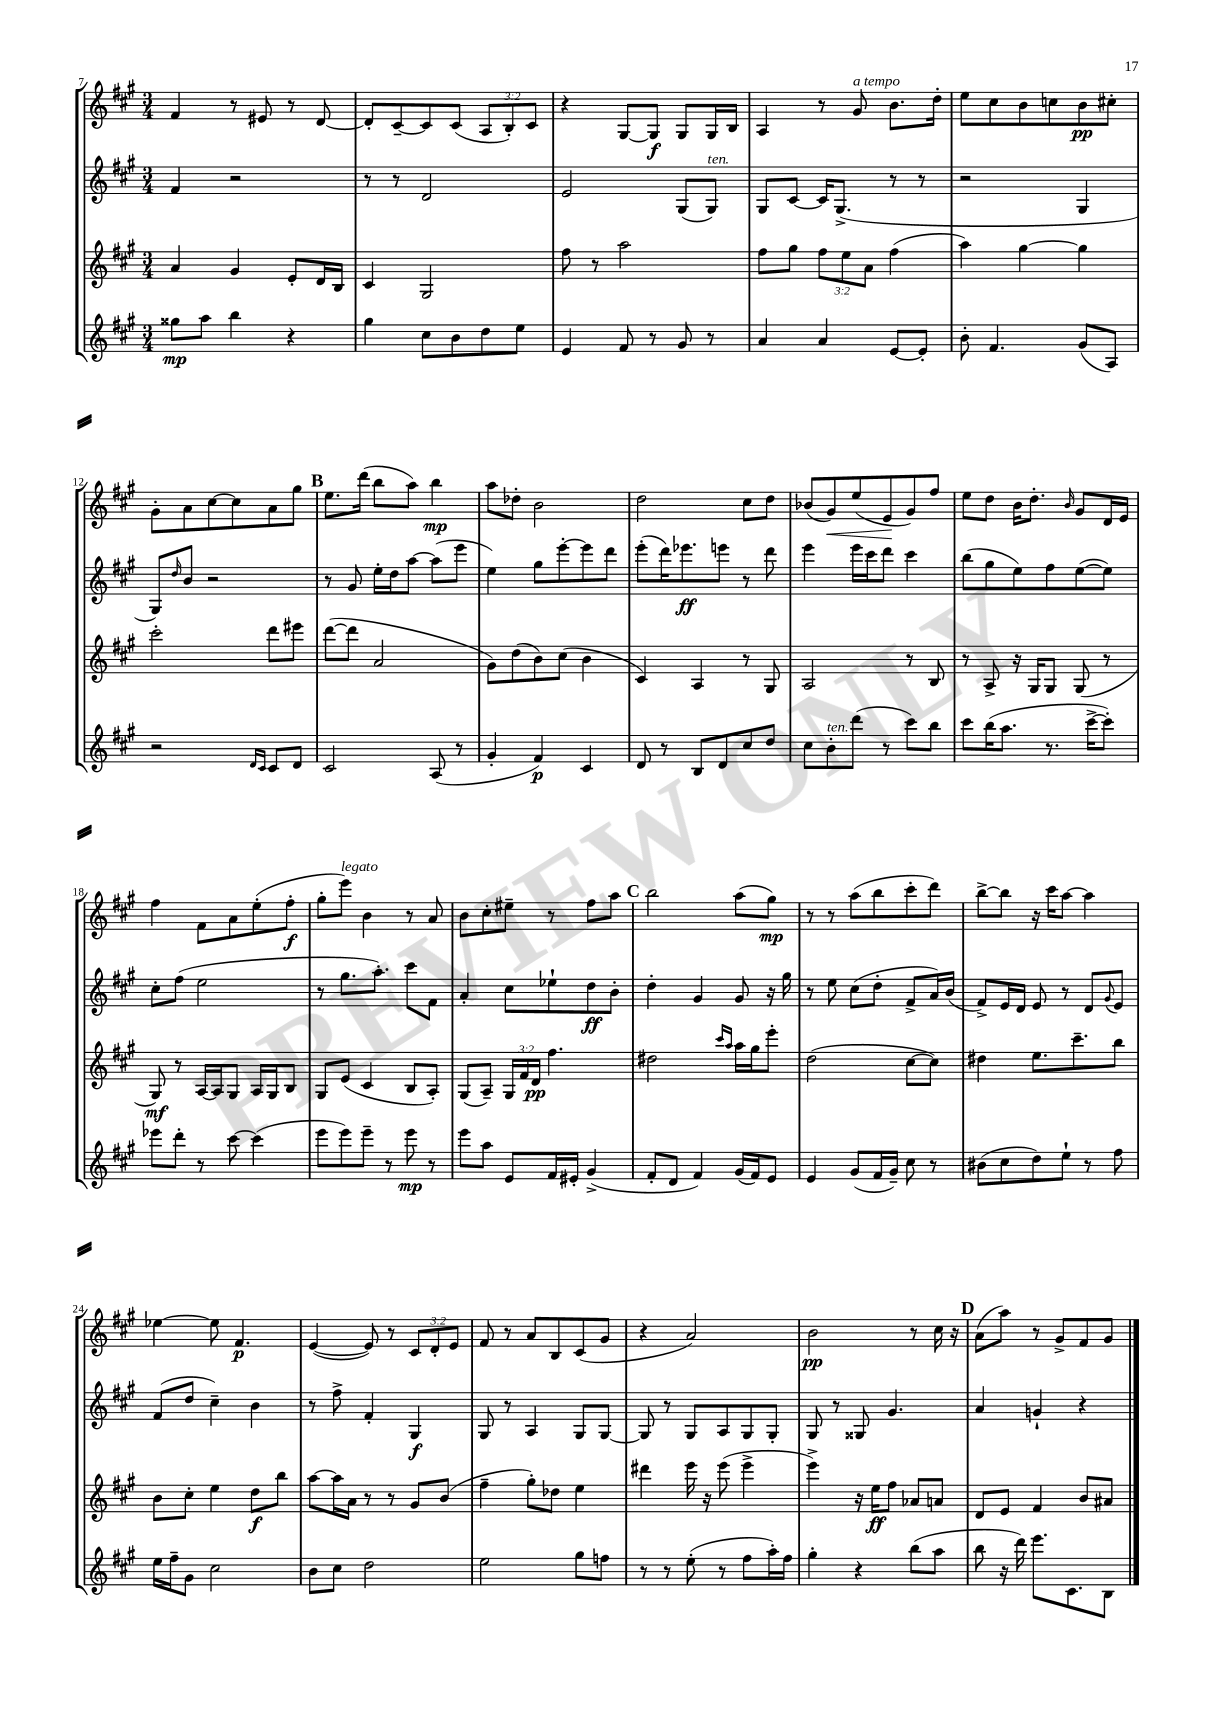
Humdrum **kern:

**kern	**dynam	**kern	**dynam	**kern	**dynam	**kern	**dynam
*part4	*part4	*part3	*part3	*part2	*part2	*part1	*part1
*staff4	*staff4	*staff3	*staff3	*staff2	*staff2	*staff1	*staff1
*clefG2	*	*clefG2	*	*clefG2	*	*clefG2	*
*k[f#c#g#]	*	*k[f#c#g#]	*	*k[f#c#g#]	*	*k[f#c#g#]	*
*M3/4	*	*M3/4	*	*M3/4	*	*M3/4	*
=7	=7	=7	=7	=7	=7	=7	=7
8gg##X\L	mp	4a/	.	4f#/	.	4f#/	.
8aa\J	.	.	.	.	.	.	.
4bb\	.	4g#/	.	2r	.	8r	.
.	.	.	.	.	.	8e#X/	.
4r	.	8e'/L	.	.	.	8r	.
.	.	16d/L	.	.	.	[8d/	.
.	.	16B/JJ	.	.	.	.	.
=8	=8	=8	=8	=8	=8	=8	=8
4gg#\	.	4c#/	.	8r	.	8d'/L]	.
.	.	.	.	8r	.	[8c#~/	.
8cc#\L	.	2G#/	.	2d/	.	8c#/]	.
8b\	.	.	.	.	.	(8c#/J	.
8dd\	.	.	.	.	.	12A/L	.
.	.	.	.	.	.	12B'/)	.
8ee\J	.	.	.	.	.	.	.
.	.	.	.	.	.	12c#/J	.
=9	=9	=9	=9	=9	=9	=9	=9
4e/	.	8ff#\	.	2e/	.	4r	.
.	.	8r	.	.	.	.	.
8f#/	.	2aa\	.	.	.	[8G#/L	.
8r	.	.	.	.	.	8G#/J]	f
8g#/	.	.	.	(8G#/L	.	8G#/L	.
!	!	!	!	!LO:TX:a:i:t=ten.	!	!	!
8r	.	.	.	8G#/J)	.	16G#/L	.
.	.	.	.	.	.	16B/JJ	.
=10	=10	=10	=10	=10	=10	=10	=10
4a/	.	8ff#\L	.	8G#/L	.	4A/	.
.	.	8gg#\J	.	[8c#/J	.	.	.
4a/	.	12ff#\L	.	16c#/KL]	.	8r	.
.	.	.	.	(8.G#^/J	.	.	.
.	.	12ee\	.	.	.	.	.
!	!	!	!	!	!	!LO:TX:a:i:t=a tempo	!
.	.	.	.	.	.	8g#/	.
.	.	12a\J	.	.	.	.	.
[8e/L	.	(4ff#\	.	8r	.	8.b\L	.
8e'/J]	.	.	.	8r	.	.	.
.	.	.	.	.	.	16dd'\Jk	.
=11	=11	=11	=11	=11	=11	=11	=11
8b'\	.	4aa\)	.	2r	.	8ee\L	.
4.f#/	.	.	.	.	.	8cc#\	.
.	.	[4gg#\	.	.	.	8b\	.
.	.	.	.	.	.	8ccn\	.
(8g#/L	.	4gg#\]	.	4G#/	.	8b\	pp
8A/J)	.	.	.	.	.	8cc#X'\J	.
!!LO:LB:g=z
=12	=12	=12	=12	=12	=12	=12	=12
2r	.	2ccc#'\	.	8G#/L)	.	8g#'\L	.
.	.	.	.	16qqdd/	.	.	.
.	.	.	.	8b/J	.	8a\	.
.	.	.	.	2r	.	[8cc#\	.
.	.	.	.	.	.	8cc#\]	.
16qqd/LL	.	.	.	.	.	.	.
16qqc#/JJ	.	.	.	.	.	.	.
8c#/L	.	8ddd\L	.	.	.	8a\	.
8d/J	.	8eee#X\J	.	.	.	8gg#\J	.
!!LO:REH:place=s1:t=B
=13	=13	=13	=13	=13	=13	=13	=13
2c#/	.	([8ddd\L	.	8r	.	8.ee\L	.
.	.	8ddd\J]	.	8g#/	.	.	.
.	.	.	.	.	.	(16ddd\Jk	.
.	.	2a/	.	16ee'\LL	.	8bb\L	.
.	.	.	.	16dd\J	.	.	.
.	.	.	.	[8aa\J	.	8aa\J)	.
(8A/	.	.	.	(8aa\L]	.	4bb\	mp
8r	.	.	.	8eee\J	.	.	.
=14	=14	=14	=14	=14	=14	=14	=14
4g#'/	.	8g#\L)	.	4ee\)	.	8aa\L	.
.	.	(8dd\	.	.	.	8dd-X'\J	.
4f#/)	p	8b\)	.	8gg#\L	.	2b\	.
.	.	(8cc#\J	.	[8eee'\	.	.	.
4c#/	.	4b\	.	8eee\]	.	.	.
.	.	.	.	8ddd\J	.	.	.
=15	=15	=15	=15	=15	=15	=15	=15
8d/	.	4c#/)	.	(8eee'\L	.	2dd\	.
8r	.	.	.	16ddd\K)	.	.	.
.	.	.	.	8.eee-X\	ff	.	.
8B/L	.	4A/	.	.	.	.	.
8d/	.	.	.	8eeen\J	.	.	.
8cc#/	.	8r	.	8r	.	8cc#\L	.
8dd/J	.	8G#/	.	8ddd\	.	8dd\J	.
=16	=16	=16	=16	=16	=16	=16	=16
8cc#\L	.	2A/	.	4eee\	.	(8b-X/L	.
!LO:TX:a:i:t=ten.	!	!	!	!	!	!	!
!	!	!	!	!	!	!	!LO:HP:b
8b'\	.	.	.	.	.	8g#/)	<
(8ddd\J	.	.	.	16eee\LL	.	(8ee/	.
.	.	.	.	16ccc#\J	.	.	.
8r	.	.	.	8ddd\J	.	8e/	.
8ccc#\L)	.	8r	.	4ccc#\	.	8g#/)	[
8bb\J	.	8B/	.	.	.	8ff#/J	.
=17	=17	=17	=17	=17	=17	=17	=17
8ccc#\L	.	8r	.	(8bb\L	.	8ee\L	.
(16bb\K	.	8A^/	.	8gg#\	.	8dd\J	.
8.aa\J	.	.	.	.	.	.	.
.	.	16r	.	8ee\)	.	16b\KL	.
.	.	16G#/KL	.	.	.	8.dd'\J	.
8.r	.	8G#/J	.	8ff#\	.	.	.
.	.	.	.	.	.	16qqb/	.
.	.	(8G#/	.	([8ee\	.	8g#/L	.
[16ccc#^\KL	.	.	.	.	.	.	.
8ccc#'\J])	.	8r	.	8ee\J])	.	16d/L	.
.	.	.	.	.	.	16e/JJ	.
!!LO:LB:g=z
=18	=18	=18	=18	=18	=18	=18	=18
8eee-X\L	.	8G#/)	mf	8cc#'\L	.	4ff#\	.
8ddd'\J	.	8r	.	(8ff#\J	.	.	.
8r	.	[16A/LL	.	2ee\	.	8f#\L	.
.	.	16A/J]	.	.	.	.	.
[8ccc#\	.	8G#/J	.	.	.	8a\	.
(4ccc#\]	.	16A/LL	.	.	.	(8ee'\	.
.	.	16G#/J	.	.	.	.	.
.	.	8B/J	.	.	.	8ff#'\J	f
=19	=19	=19	=19	=19	=19	=19	=19
8eee\L	.	8G#/L	.	8r	.	8gg#'\L	.
!	!	!	!	!	!	!LO:TX:a:i:t=legato	!
8eee\)	.	(8e/J	.	8.gg#\L	.	8eee\J)	.
8eee~\J	.	4c#/	.	.	.	4b\	.
.	.	.	.	8.aa'\J)	.	.	.
8r	.	.	.	.	.	.	.
8eee\	mp	8B/L	.	8ccc#\L	.	8r	.
8r	.	8A'/J)	.	8f#\J	.	8a/	.
=20	=20	=20	=20	=20	=20	=20	=20
8eee\L	.	(8G#/L	.	4a'/	.	8b\L	.
8aa\J	.	8A~/J)	.	.	.	8cc#'\	.
8e/L	.	24G#/LL	.	8cc#\L	.	8ee#X~\J	.
.	.	24f#/	.	.	.	.	.
.	.	24d/JJ	pp	.	.	.	.
16f#/L	.	4.ff#\	.	8ee-X`\	.	8r	.
16e#X'/JJ	.	.	.	.	.	.	.
(4g#^/	.	.	.	8dd\	ff	8ff#\L	.
.	.	.	.	8b'\J	.	8aa\J	.
!!LO:REH:place=s1:t=C
=21	=21	=21	=21	=21	=21	=21	=21
8f#'/L	.	2dd#X\	.	4dd'\	.	2bb\	.
8d/J	.	.	.	.	.	.	.
4f#/)	.	.	.	4g#/	.	.	.
.	.	16qqccc#/LL	.	.	.	.	.
.	.	16qqaa/JJ	.	.	.	.	.
(16g#/LL	.	16aa\LL	.	8g#/	.	(8aa\L	.
16f#/J)	.	16gg#\J	.	.	.	.	.
8e/J	.	8eee'\J	.	16r	.	8gg#\J)	mp
.	.	.	.	16gg#\	.	.	.
=22	=22	=22	=22	=22	=22	=22	=22
4e/	.	(2dd\	.	8r	.	8r	.
.	.	.	.	8ee\	.	8r	.
(8g#/L	.	.	.	(8cc#\L	.	(8aa\L	.
16f#/L	.	.	.	8dd'\J	.	8bb\	.
16g#~/JJ)	.	.	.	.	.	.	.
8cc#\	.	[8cc#\L	.	8f#^/L	.	8ccc#'\	.
8r	.	8cc#\J])	.	16a/L)	.	8ddd\J)	.
.	.	.	.	(16b/JJ	.	.	.
=23	=23	=23	=23	=23	=23	=23	=23
(8b#X\L	.	4dd#X\	.	8f#^/L)	.	[8bb^\L	.
8cc#\	.	.	.	16e/L	.	8bb\J]	.
.	.	.	.	16d/JJ	.	.	.
8dd\)	.	8.ee\L	.	8e/	.	16r	.
.	.	.	.	.	.	16ccc#\KL	.
8ee`\J	.	.	.	8r	.	[8aa\J	.
.	.	8.ccc#~\	.	.	.	.	.
8r	.	.	.	8d/L	.	4aa\]	.
.	.	.	.	8qqg#/	.	.	.
8ff#\	.	8bb\J	.	8e/J	.	.	.
!!LO:LB:g=z
=24	=24	=24	=24	=24	=24	=24	=24
16ee\LL	.	8b\L	.	(8f#/L	.	[4ee-X\	.
16ff#~\J	.	.	.	.	.	.	.
8g#\J	.	8cc#'\J	.	8dd/J	.	.	.
2cc#\	.	4ee\	.	4cc#~\)	.	8ee-\]	.
.	.	.	.	.	.	4.f#/	p
.	.	8dd\L	f	4b\	.	.	.
.	.	8bb\J	.	.	.	.	.
=25	=25	=25	=25	=25	=25	=25	=25
8b\L	.	[8aa\L	.	8r	.	([4e/	.
8cc#\J	.	16aa\L]	.	8ff#^\	.	.	.
.	.	16a\JJ	.	.	.	.	.
2dd\	.	8r	.	4f#'/	.	8e/])	.
.	.	8r	.	.	.	8r	.
.	.	8g#/L	.	4G#/	f	12c#/L	.
.	.	.	.	.	.	12d'/	.
.	.	(8b/J	.	.	.	.	.
.	.	.	.	.	.	12e/J	.
=26	=26	=26	=26	=26	=26	=26	=26
2ee\	.	4ff#~\	.	8G#/	.	8f#/	.
.	.	.	.	8r	.	8r	.
.	.	8gg#'\L)	.	4A/	.	8a/L	.
.	.	8dd-X\J	.	.	.	8B/	.
8gg#\L	.	4ee\	.	8G#/L	.	(8c#/	.
8ffn\J	.	.	.	[8G#/J	.	8g#/J	.
=27	=27	=27	=27	=27	=27	=27	=27
8r	.	4ddd#X\	.	8G#/]	.	4r	.
8r	.	.	.	8r	.	.	.
(8ee'\	.	16eee\	.	8G#/L	.	2a/)	.
.	.	16r	.	.	.	.	.
8r	.	(8eee\	.	8A/	.	.	.
8ff#\L	.	4eee^\	.	8G#/	.	.	.
16aa'\L)	.	.	.	8G#'/J	.	.	.
16ff#\JJ	.	.	.	.	.	.	.
=28	=28	=28	=28	=28	=28	=28	=28
4gg#'\	.	4eee^\)	.	8G#/	.	2b\	pp
.	.	.	.	8r	.	.	.
4r	.	16r	.	8G##X/	.	.	.
.	.	16ee\KL	ff	.	.	.	.
.	.	8ff#\J	.	4.g#/	.	.	.
(8bb\L	.	8a-X/L	.	.	.	8r	.
8aa\J	.	8an/J	.	.	.	16cc#\	.
.	.	.	.	.	.	16r	.
!!LO:REH:place=s1:t=D
=29	=29	=29	=29	=29	=29	=29	=29
8bb\	.	8d/L	.	4a/	.	(8a\L	.
16r	.	8e/J	.	.	.	8aa\J)	.
16ddd\)	.	.	.	.	.	.	.
8.eee\L	.	4f#/	.	4gn`/	.	8r	.
.	.	.	.	.	.	8g#^/L	.
8.c#\	.	.	.	.	.	.	.
.	.	8b/L	.	4r	.	8f#/	.
8B\J	.	8a#X/J	.	.	.	8g#/J	.
==	==	==	==	==	==	==	==
*-	*-	*-	*-	*-	*-	*-	*-
